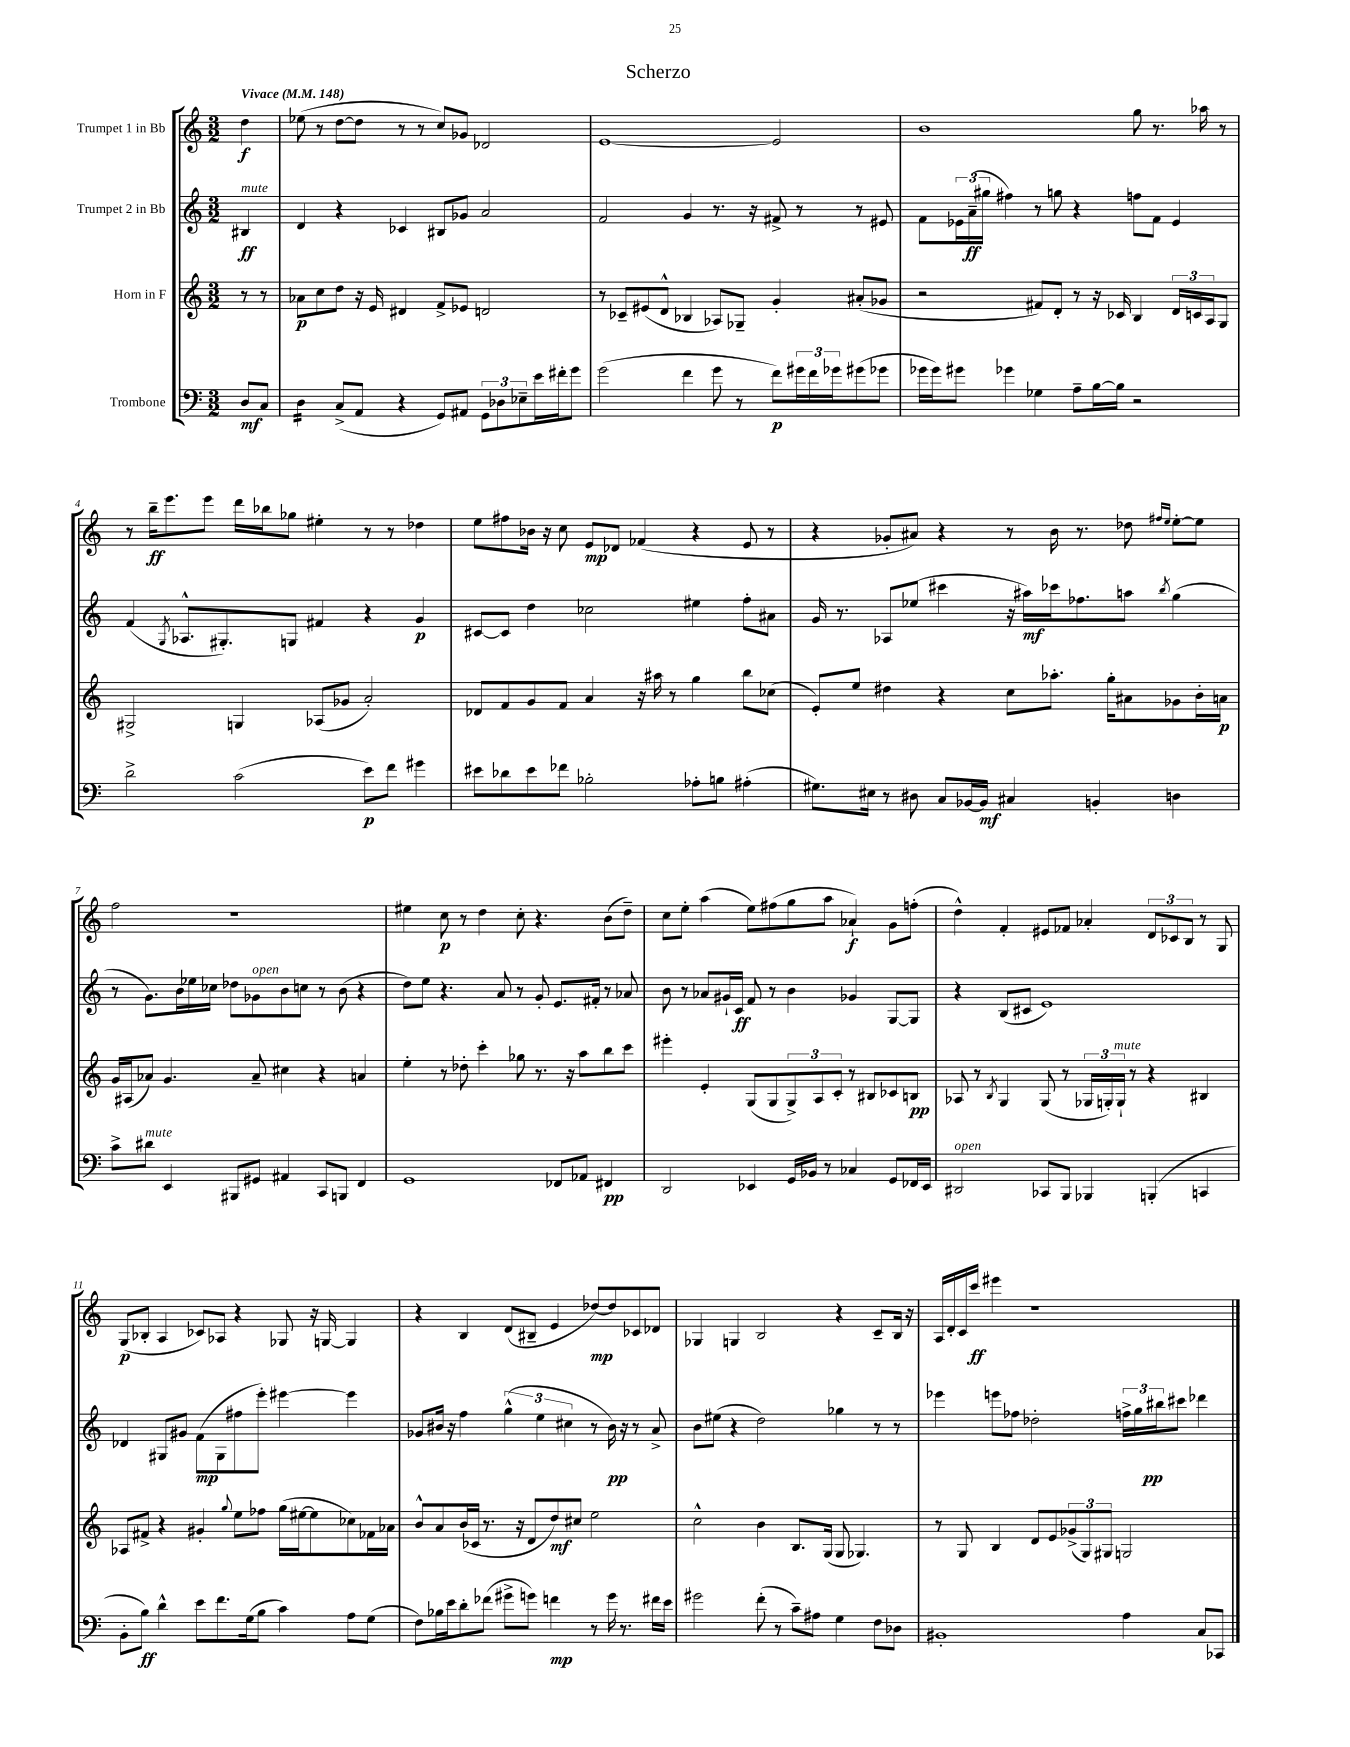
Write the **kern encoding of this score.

**kern	**kern	**kern	**kern
*staff4	*staff3	*staff2	*staff1
*clefF4	*clefG2	*clefG2	*clefG2
*k[]	*k[]	*k[]	*k[]
*M3/2	*M3/2	*M3/2	*M3/2
*MM148	*MM148	*MM148	*MM148
8D/L	8r	4B#/	4dd\
8C/J	8r	.	.
=	=	=	=
4D\	8a-\L	4d/	(8ee-\
.	8cc\	.	8r
(8C^/L	8dd\J	4r	[8dd\L
8AA/J	16r	.	8dd\]J
.	16e/	.	.
4r	4d#/	4c-/	8r
.	.	.	8r
8GG/L)	8f^/L	8B#/L	8cc/L)
8AA#/J	8e-/J	8g-/J	8g-/J
12GG\L	2d/	2a/	2d-/
12D-\	.	.	.
12E-~\	.	.	.
16e\L	.	.	.
16f#'\J	.	.	.
8g\J	.	.	.
=	=	=	=
(2g\	8r	2f/	[1e
.	8c-~/L	.	.
.	(8e#/	.	.
.	8d^^/J	.	.
4f\	4B-/	4g/	.
8g\	8A-/L)	8.r	.
8r	8G-~/J	.	.
.	.	16r	.
8f\L)	4g'/	8f#^/	2e/]
24g#\L	.	8r	.
24f\	.	.	.
24g-\J	.	.	.
(8g#\	(8a#'/L	8r	.
8g-\J	8g-/J	8e#/	.
=	=	=	=
16g-\LL	2r	8f\L	1b
16g-\J)	.	.	.
8g#\J	.	24e-\L	.
.	.	(24a~\	.
.	.	24gg#\JJ	.
4g-\	.	4ff#\)	.
4G-\	8f#/L)	8r	.
.	8d'/J	8gg\	.
8A~\L	8r	4r	.
[16B\L	16r	.	.
16B\]JJ	16c-/	.	.
2r	4B/	8ff\L	8gg\
.	.	8f\J	8.r
.	24d/LL	4e-/	.
.	24c/	.	.
.	.	.	16aa-\
.	24A/J	.	.
.	8G/J	.	8r
=	=	=	=
2d^\	2G#^/	(4f/	8r
.	.	.	16bb~\LK
.	.	.	8.eee\
.	.	8qG/	.
.	.	8.A-^^/L	.
.	.	.	8eee\J
.	.	8.G#'/)	.
(2c\	4G/	.	16ddd\LL
.	.	.	16bb-\J
.	.	8G/J	8gg-\J
.	(8A-/L	4f#/	4ee#'\
.	8g-/J	.	.
8e\L)	2a'/)	4r	8r
8f\J	.	.	8r
4g#\	.	4g/	4dd-\
=	=	=	=
8e#\L	8d-/L	[8c#/L	8ee\L
8d-\	8f/	8c#/]J	8ff#\
8e#\	8g/	4dd\	16b-\Jk
.	.	.	16r
8f-\J	8f/J	.	8cc\
2B-'\	4a/	2cc-\	8e/L
.	.	.	8d-/J
.	16r	.	(4f-/
.	16aa#\	.	.
.	8r	.	.
8A-'\L	4gg\	4ee#\	4r
8B\J	.	.	.
(4A#'\	8bb\L	8ff'\L	8e/
.	(8cc-\J	8a#\J	8r
=	=	=	=
8.G#\L)	8e'/L)	16g/	4r
.	.	8.r	.
.	8ee/J	.	.
16E#\Jk	.	.	.
8r	4dd#\	8A-/L	8g-'/L
8D#\	.	(8ee-/J	8a#/J)
8C/L	4r	4ccc#\	4r
[16BB-/L	.	.	.
16BB-/]JJ	.	.	.
4C#/	8cc\L	16r	8r
.	.	16aa#\LL)	.
.	8.aa-'\J	16ccc-\J	16b\
.	.	8.ff-\	8.r
4BB'/	.	.	.
.	16gg'\LK	.	.
.	8a#\	8aa\J	8dd-\
.	.	.	16qqff#/LL
.	.	8qbb/	16qqee/JJ
4D\	8g-\	(4gg\	[8ee'\L
.	16b'\L	.	8ee\]J
.	16a\JJ	.	.
=	=	=	=
8c^\L	16g/LL	8r	2ff\
.	(16A#/J	.	.
8d#\J	8a-/J)	8.g\L)	.
4EE/	4.g/	.	.
.	.	16b\L	.
.	.	16ee-\	.
.	.	16cc-\JJ	.
8BBB#/L	.	8dd-\L	1r
8GG#/J	8a-~/	8g-\	.
4AA#/	4cc#\	8b\	.
.	.	8cc\J	.
8CC/L	4r	8r	.
8BBB/J	.	(8b\	.
4FF/	4a/	4r	.
=	=	=	=
1GG	4ee'\	8dd\L)	4ee#\
.	.	8ee\J	.
.	8r	4.r	8cc\
.	8dd-'\	.	8r
.	4ccc'\	.	4dd\
.	.	8a/	.
.	8gg-\	8r	8cc'\
.	8.r	8g'/	4.r
8FF-/L	.	8.e/L	.
.	16r	.	.
8AA-/J	8aa\L	.	.
.	.	16f#'/Jk	.
4FF#/	8bb\	8r	(8b\L
.	8ccc\J	8a-/	8dd~\J)
=	=	=	=
2DD/	4eee#'\	8b\	8cc\L
.	.	8r	8ee'\J
.	4e'/	8a-/L	(4aa\
.	.	16g#`/L	.
.	.	16c/JJ	.
4EE-/	(8G/L	8f/	8ee\L)
.	8G/	8r	(8ff#\
16GG/LL	12G^/)	4b\	8gg\
16BB-/JJ	.	.	.
.	12A/	.	.
8r	.	.	8aa\J
.	12c'/J	.	.
4C-/	8r	4g-/	4a-`/)
.	8B#/L	.	.
8GG/L	8c-/	[8G/L	8g\L
16FF-/L	8B/J	8G/]J	(8ff'\J
16EE-/JJ	.	.	.
=	=	=	=
2DD#/	8A-/	4r	4dd^^\)
.	8r	.	.
.	8qB/	.	.
.	4G/	(8B/L	4f'/
.	.	8c#/J	.
8CC-/L	(8G/	1e)	8e#/L
8BBB/J	8r	.	8f-/J
4BBB-/	24G-/LL	.	4a-'/
.	24G'/)	.	.
.	24G`/JJ	.	.
.	8r	.	.
(4BBB'/	4r	.	12d/L
.	.	.	12c-/
.	.	.	12B/J
4CC/	4B#/	.	8r
.	.	.	8G/
=	=	=	=
8BB'\L	8A-/L	4d-/	(8G/L
8B\J)	8f#^/J	.	8B-'/J
4d^^\	4r	8G#/L	4A/
.	.	8g#/J	.
8e\L	4g#'/	(8f\L	8c-/L)
8.f\	.	8G#\	8A-/J
.	8qqgg/	.	.
.	8ee\L	8ff#\	4r
(16G\k	.	.	.
8B\J	8ff-\J	8eee'\J)	.
4c\)	(16gg\LL	[4eee#\	8G-/
.	[16ee#\J	.	.
.	8ee#\]	.	16r
.	.	.	[16G/
8A\L	8cc-\)	4eee#\]	4G/]
(8G\J	16f-\L	.	.
.	16a-\JJ	.	.
=	=	=	=
8F\L)	8b^^/L	8g-/L	4r
16B-\L	8a/	16b#/Jk	.
16e\J	.	16r	.
8d'\	(16b/L	4ff\	4B/
.	16c-/JJ	.	.
(8f-\J	8.r	.	.
8g#^\L	.	(6gg^^\	(8d/L
.	16r	.	.
8g\J)	8d/L	.	8B#~/J
.	.	6ee\	.
4f\	8dd/)	.	4e/
.	.	6cc#\	.
.	8cc#/J	.	.
8r	2ee\	8r	[8dd-/L)
16g\	.	16b#\)	8dd-/]
8.r	.	16r	.
.	.	8r	8c-/
16f#\LL	.	8a^/	8d-/J
16e\JJ	.	.	.
=	=	=	=
2g#\	2cc^^\	8b\L	4G-/
.	.	(8ee#\J	.
.	.	4r	4G/
(8f'\	4b\	2dd\)	2B/
8r	.	.	.
8c~\L)	8.B/L	.	.
8A#\J	.	.	.
.	(16G/Jk	.	.
4G\	8G/	4gg-\	4r
.	4.G-/)	.	.
8F\L	.	8r	8c~/L
8D-\J	.	8r	16B/Jk
.	.	.	16r
=	=	=	=
1BB#'	8r	4eee-\	16A/LL
.	.	.	16d'/
.	8G/	.	16c/
.	.	.	16ccc/JJ
.	4B/	8eee\L	4eee#\
.	.	8ff-\J	.
.	8d/L	2dd-'\	1r
.	8e/	.	.
.	(12g-^/	.	.
.	12G/)	.	.
.	12G#/J	.	.
4A\	2G/	24ff^\LL	.
.	.	24gg\	.
.	.	24bb#\J	.
.	.	8ccc#\J	.
8C/L	.	4ddd-\	.
8CC-/J	.	.	.
==	==	==	==
*-	*-	*-	*-
